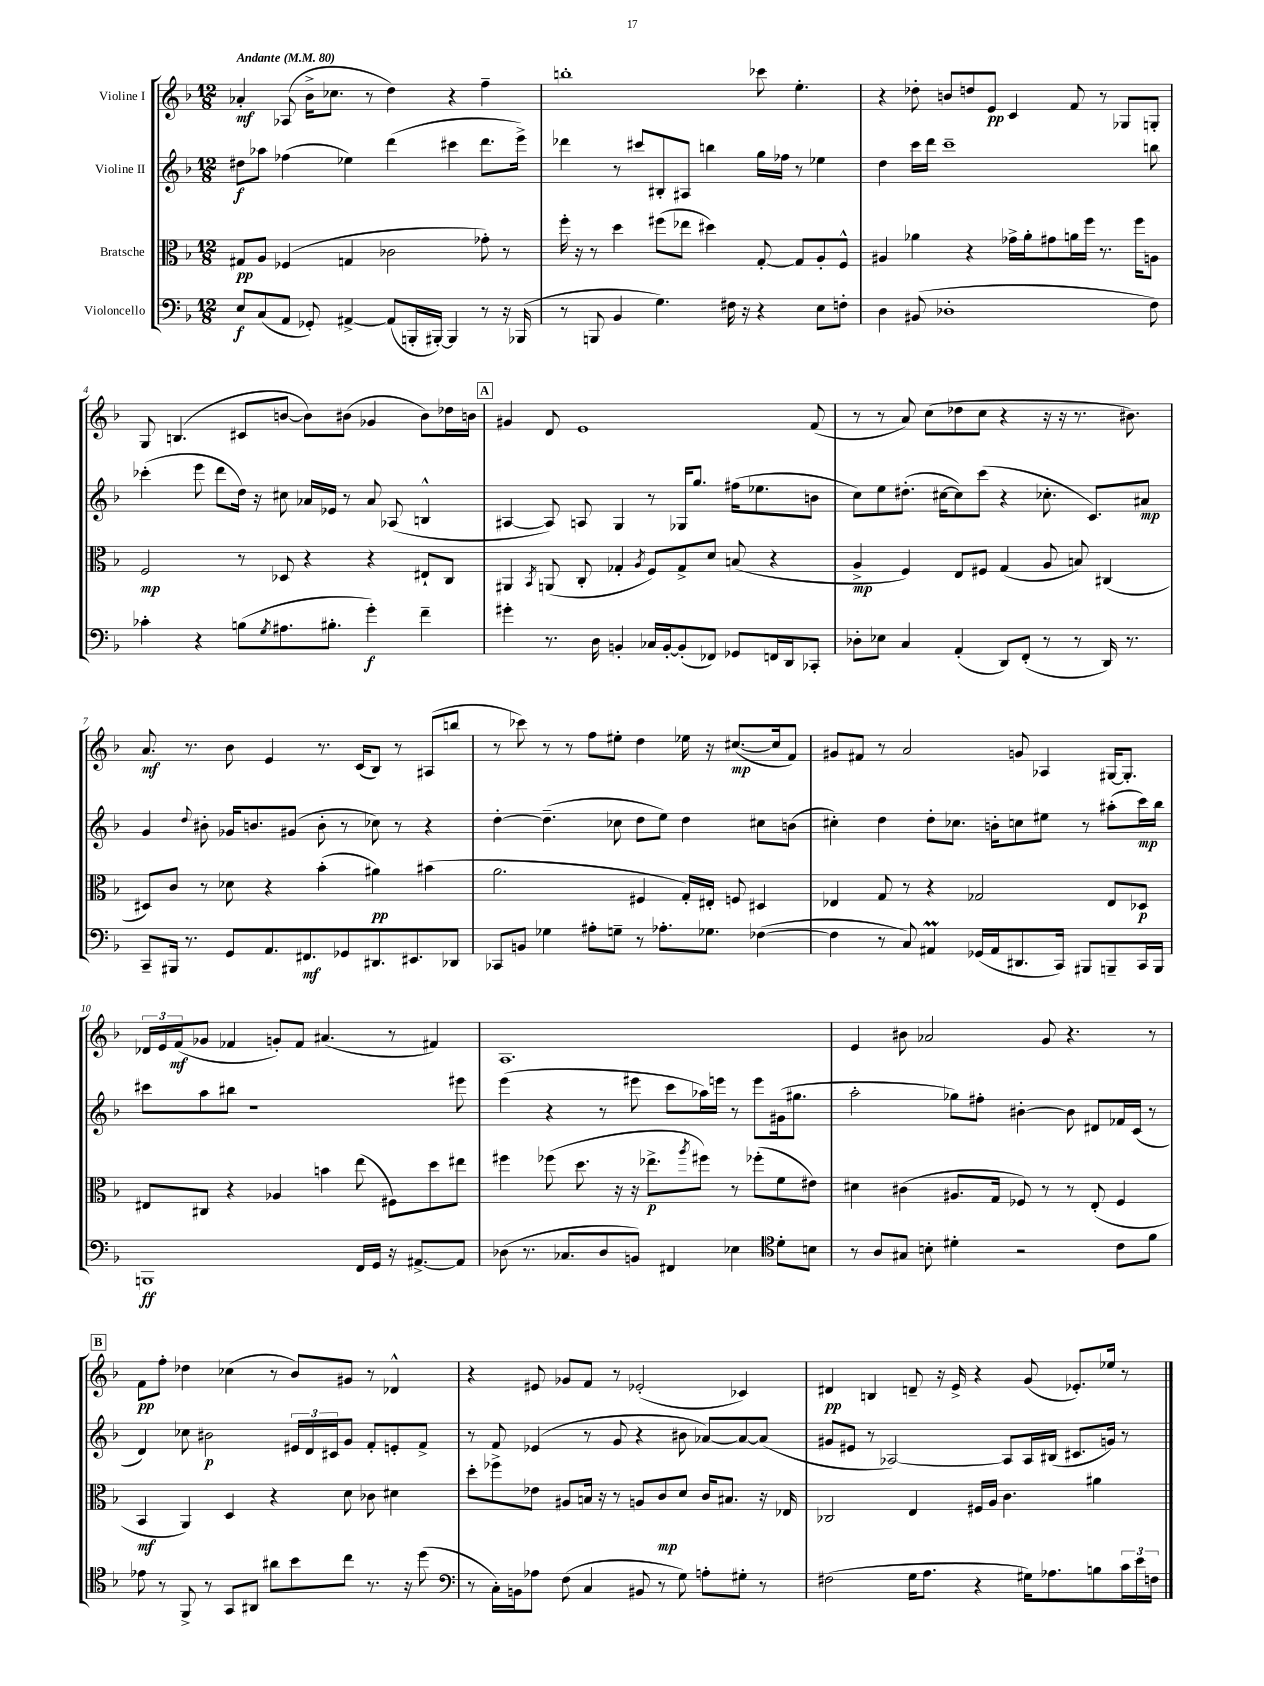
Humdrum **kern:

**kern	**kern	**kern	**kern
*staff4	*staff3	*staff2	*staff1
*clefF4	*clefC3	*clefG2	*clefG2
*k[b-]	*k[b-]	*k[b-]	*k[b-]
*M12/8	*M12/8	*M12/8	*M12/8
*MM80	*MM80	*MM80	*MM80
8E/L	8G#/L	8dd#\L	4a-'/
(8C/	8A/J	8aa-\J	.
8AA/J	(4F-/	(4ff-\	(8A-/
8GG-'/)	.	.	16b-^\LK
.	.	.	8.cc-\J
[4AA#^/	4G/	4ee-\)	.
.	.	.	8r
(8AA#/]L	2c-\	(4ddd\	4dd\)
16BBB'/L	.	.	.
[16BBB#'/JJ)	.	.	.
4BBB#/]	.	4ccc#\	4r
8r	8g-'\)	8.ddd\L	4ff~\
16r	8r	.	.
(16BBB-/	.	16eee^\Jk)	.
=	=	=	=
8r	16ff'\	4ddd-\	1bb'
.	16r	.	.
8BBB/	8r	.	.
4BB-/	4dd\	8r	.
.	.	8ccc#/L	.
4.G\)	(8ff#\L	8B#'/	.
.	8ee-\J	8A#/J	.
.	4dd#\)	4bb\	.
16F#\	.	.	.
16r	.	.	.
4r	[8G'/	16gg\LL	8ccc-\
.	.	16ff-\JJ	.
.	8G/]L	8r	4.ee'\
8E\L	8A'/	4ee-\	.
8F'\J	8F^^/J	.	.
=	=	=	=
4D\	4A#/	4dd\	4r
(8BB#/	4a-\	16ccc\LL	8dd-'\
.	.	16ddd\JJ	.
1D-'	.	1ccc~	8b/L
.	4r	.	8dd/
.	.	.	8e/J
.	16g-^\LL	.	4c/
.	16a-'\J	.	.
.	8g#\	.	.
.	16a\L	.	8f/
.	16ff\JJ	.	.
.	8.r	.	8r
.	.	.	8G-/L
.	16ff\LK	.	.
8F\)	8A\J	8bb\	8G'/J
=	=	=	=
4c-'\	2F/	(4ccc-'\	8G/
.	.	.	(4.B/
4r	.	8eee\	.
.	.	8ddd\L	.
(8B\L	8r	16dd\Jk)	8c#/L
.	.	16r	.
8qG/	.	.	.
8.A#\	8D-/	8cc#\	[8b/J
.	4r	16a-/LL	8b\]L)
8.B#'\J	.	16e-/JJ	.
.	.	8r	(8b#\J
4g'\)	4r	8a-/	4g-/
.	.	(8A-/	.
4f~\	8E#`/L	4B^^/	8b#\L)
.	8C/J	.	16dd-\L
.	.	.	16b\JJ
=	=	=	=
4g#'\	4AA#/	[4A#/	4g#/
.	8qBB-/	.	.
8.r	(8AA/	8A#/])	8d/
.	8C'/	8A/	1e
16D\	.	.	.
4BB'/	4G-'/	4G/	.
.	8qA/	.	.
16C-/LL	8F/L)	8r	.
[16BB'/J	.	.	.
(8BB'/]	8G-^/	16G-/LK	.
.	.	8.gg/J	.
8FF-/J)	8d/J	.	.
8GG-/L	(8B/	(16ff#\LK	.
.	.	8.ee-\	.
16FF/L	4r	.	.
16DD/J	.	.	.
8CC-'/J	.	8b\J	(8f/
=	=	=	=
8D-'\L	4A^/	8cc\L)	8r
8E-\J	.	8ee\	8r
4C/	4F/)	(8.dd#'\J	8a/)
.	.	.	(8cc\L
.	.	[16cc#\LK	.
(4AA'/	8E/L	8cc#\])	8dd-\
.	8F#/J	(8ccc\J	8cc\J
8DD/L)	(4G/	4r	4r
(8FF'/J	.	.	.
8r	8A/	8.cc-'\	16r
.	.	.	16r
8r	8B/)	.	8.r
.	.	8.c/L)	.
16DD/)	(4C#/	.	.
8.r	.	.	8.b#\)
.	.	8a#/J	.
=	=	=	=
8CC~/L	8D#/L)	4g/	8.a/
16BBB#/Jk	8c/J	.	.
8.r	.	.	8.r
.	.	8qqdd/	.
.	8r	8b#'\	.
8GG/L	8d-\	16g-/LK	8b-\
.	.	8.b/	.
8.AA/	4r	.	4e/
.	.	(8g#/J	.
8.FF#/	.	.	.
.	(4b-'\	8b'\	8.r
8GG-/	.	8r	.
.	.	.	(16c/LK
8.DD#/	4a#\)	8cc-\)	8B-/J)
.	.	8r	8r
8.EE#/	.	.	.
.	(4b#\	4r	(8A#/L
8DD-/J	.	.	8bb/J
=	=	=	=
8CC-/L	2.a\	[4dd'\	8r
8BB/J	.	.	8ccc-\)
4G-\	.	(4.dd~\]	8r
.	.	.	8r
8A#'\L	.	.	8ff\L
8G~\J	.	8cc-\	8ee#'\J
8r	4F#/	8dd\L	4dd\
8.A-'\L	.	8ee\J)	.
.	16G'/LL)	4dd\	16ee-\
8.G-\J	16E#'/JJ	.	16r
.	8F/	.	([8.cc#/L
([4F-\	4D#/	8cc#\L	.
.	.	.	16cc#/]k
.	.	(8b\J	8f/J)
=	=	=	=
4F-\]	4E-/	4cc#'\)	8g#/L
.	.	.	8f#/J
8r	8G/	4dd\	8r
8C/)	8r	.	2a/
4AA#/	4r	8dd'\L	.
.	.	8.cc-\J	.
(16GG-/LL	2G-/	.	.
16AA#/J	.	16b'\LK	.
8.DD#/	.	8cc\	8g/
.	.	8ee#\J	4A-/
16CC/Jk)	.	.	.
8BBB#/L	.	8r	.
8BBB~/	8E-/L	(8aa#'\L	[16G#/LK
.	.	.	8.G#'/]J
16CC/L	8D-/J	16ccc\L)	.
16BBB/JJ	.	16bb-\JJ	.
=	=	=	=
1BBB	8E#/L	8ccc#\L	24d-/LL
.	.	.	24e/
.	.	.	(24f/J
.	8C#/J	8aa\	8g-/J
.	4r	8bb#\J	4f-/
.	.	1r	.
.	4A-/	.	8g'/L)
.	.	.	8f-/J
.	4b\	.	(4.a#/
16FF/LL	(8ee\	.	.
16GG/JJ	.	.	.
16r	8F#\L)	.	8r
[8.AA#^/L	.	.	.
.	8dd\	.	4f#/)
8AA#/]J	8ee#\J	8eee#\	.
=	=	=	=
(8D-\	4ff#\	(4eee\	1.A
8.r	.	.	.
.	(8ff-\	4r	.
8.C-/L	.	.	.
.	8.dd\	.	.
8D-/	.	8r	.
.	16r	.	.
8BB/J)	16r	8eee#\	.
.	8.ee-^\L	.	.
4FF#/	.	8ccc\L	.
.	8qaa/	.	.
.	8ff#\J)	16aa-\L)	.
.	.	16eee\JJ	.
4E-\	8r	8r	.
.	(8ff-'\L	8eee\L	.
*clefC4	*	*	*
8d'\L	8f\	(16g#\k	.
.	.	8.gg#\J	.
8B\J	8e#\J)	.	.
=	=	=	=
8r	4d#\	2aa'\	4e/
8A/L	.	.	.
8G#/J	(4c#\	.	8b#\
8B'\	.	.	2a-/
4d#'\	8.A#/L	8gg-\L)	.
.	.	8ff#'\J	.
.	16G/Jk	.	.
2r	8F-/)	[4b#'\	.
.	8r	.	8g/
.	8r	8b#\]	4.r
.	(8E'/	8d#/L	.
8c\L	4F-/	16f-/L	.
.	.	(16c/JJ	.
8f\J	.	8r	8r
=	=	=	=
8e-\	4BB-/	4d/)	8f\L
8r	.	.	8ff'\J
8FF^/	4AA/)	8cc-\	4dd-\
8r	.	2b#\	.
8GG/L	4D/	.	(4cc-\
8AA#/J	.	.	.
8a#\L	4r	.	8r
8b-\	.	24e#/LL	8b-/L)
.	.	24d/	.
.	.	24c#/J	.
8cc\J	8d\	8g/J	8g#/J
8.r	8c-\	8f'/L	8r
.	4d#\	8e'/	4d-^^/
16r	.	.	.
(8dd\	.	8f^/J	.
=	=	=	=
*clefF4	*	*	*
8r	8dd'\L	8r	4r
16C'\LL)	8ff-^\	8f/	.
16BB\J	.	.	.
8A-\J	8e-\J	(4e-/	8e#/
(8F\	8A#/L	.	8g-/L
4C/	16B/Jk	8r	8f/J
.	16r	.	.
.	8r	8g/	8r
8BB#/	8A/L	4r	(2e-'/
8r	8c/	.	.
8G\)	8d/J	8b#\	.
8A'\L	16c/LK	[8a-/L)	.
.	8.B#/J	.	.
8G#'\J	.	8a-/_	4c-/)
8r	16r	(8a-/]J	.
.	16E-/	.	.
=	=	=	=
(2F#\	2C-/	8g#/L	4d#/
.	.	8e#/J	.
.	.	8r	4B/
.	.	[2A-/)	.
16G\LK	4E/	.	8d~/
8.A\J	.	.	.
.	.	.	16r
.	.	.	16e^/
4r	16F#/LL	.	4r
.	16A/JJ	.	.
.	4.c\	8A-/]L	.
16G#\LK)	.	16A-/L	(8g/
8.A-\	.	(16B#/JJ	.
.	.	8.c#/L	8.e-'/L)
8B\	4a#\	.	.
.	.	16g/Jk)	16ee-/Jk
24c\L	.	8r	8r
24e\	.	.	.
24F\JJ	.	.	.
==	==	==	==
*-	*-	*-	*-
